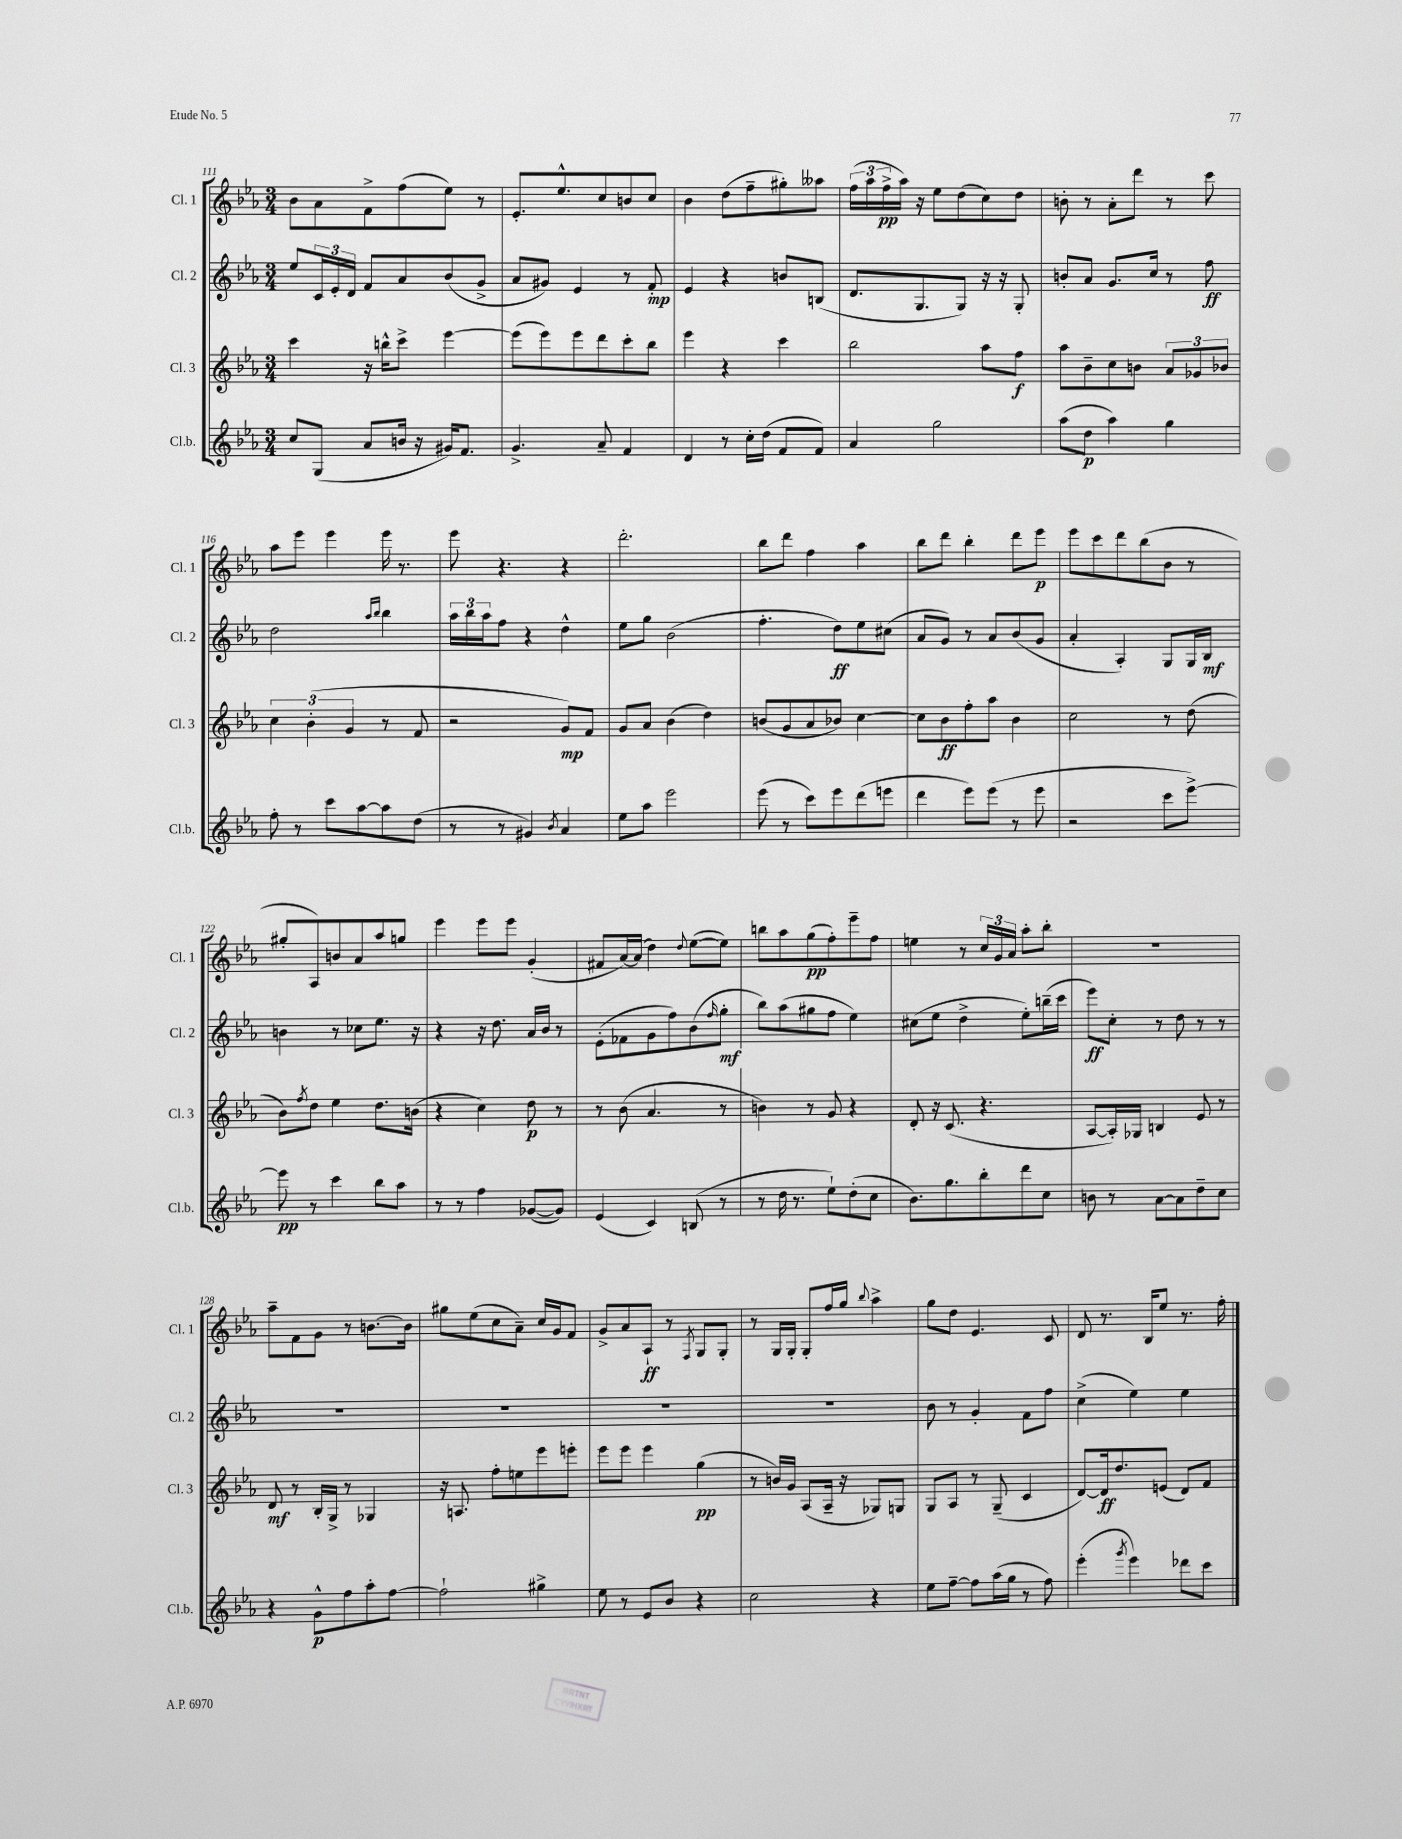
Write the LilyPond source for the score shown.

<<
\new StaffGroup <<
\new Staff = "s0" \with { instrumentName = "Cl. 1" shortInstrumentName = "Cl. 1" } {
    \clef treble \key ees \major \numericTimeSignature \time 3/4
    bes'8 aes'8 f'8-> f''8( ees''8) r8 |
    ees'8.-. ees''8.-^ c''8 b'8 c''8 |
    bes'4 d''8( f''8-- gis''8-.) aeses''8 |
    \tuplet 3/2 { f''16( aes''16 f''16->\pp } aes''16) r16 ees''8 d''8( c''8) d''8 |
    b'8-. r8 aes'8-. d'''8 r8 c'''8 |
    aes''8 ees'''8 ees'''4 ees'''16 r8. |
    ees'''8 r4. r4 |
    d'''2.-. |
    bes''8 d'''8 f''4 aes''4 |
    bes''8 d'''8 bes''4-. d'''8 ees'''8\p |
    ees'''8 c'''8 d'''8 bes''8( bes'8 r8 |
    gis''8-. aes8) b'8 aes'8 aes''8 g''8 |
    ees'''4 ees'''8 ees'''8 g'4-.( |
    fis'8 aes'16~) aes'16( d''4) \appoggiatura { d''8 } ees''8~( ees''8) |
    b''8 aes''8 g''8\pp( f''8-.) ees'''8-- f''8 |
    e''4 r8 \tuplet 3/2 { c''16 g'16 aes'16 } aes''8-. bes''8-. |
    R2. |
    aes''8-- f'8 g'8 r8 b'8.~ b'16 |
    gis''8 ees''8( c''8 aes'8--) c''16 g'16 f'8 |
    g'8-> aes'8 aes8-!\ff r8 \acciaccatura { f8 } g8 g8-. |
    r8 g16 g16-. g8-. f''16 g''16 \appoggiatura { bes''8 } aes''4-> |
    g''8 d''8 ees'4. c'8 |
    d'8 r8. bes16 ees''8 r8. f''16-. \bar "|." |
}
\new Staff = "s1" \with { instrumentName = "Cl. 2" shortInstrumentName = "Cl. 2" } {
    \clef treble \key ees \major \numericTimeSignature \time 3/4
    ees''8 \tuplet 3/2 { c'16 ees'16-. d'16 } f'8 aes'8 bes'8( g'8-> |
    aes'8 gis'8) ees'4 r8 f'8-.\mp |
    ees'4 r4 b'8 b8( |
    d'8. g8. g8) r16 r16 g8-. |
    b'8-. aes'8 g'8. c''16 r8 f''8\ff |
    d''2 \grace { aes''16 bes''16 } bes''4 |
    \tuplet 3/2 { aes''16 bes''16 aes''16 } f''8 r4 d''4-^ |
    ees''8 g''8 bes'2( |
    f''4.-. d''8\ff) ees''8 cis''8( |
    aes'8 g'8) r8 aes'8 bes'8( g'8 |
    aes'4-. aes4-.) g8 g16 bes16\mf |
    b'4 r8 ces''8 ees''8. r16 |
    r4 r16 d''8. aes'16 bes'16 r8 |
    ees'8-.( fes'8 g'8 f''8) bes'8( \grace { f''16 } g''8-.\mf |
    bes''8) aes''8( gis''8 f''8 ees''4) |
    cis''8( ees''8 d''4-> ees''8-.) b''16--( c'''16 |
    ees'''8\ff) c''8-. r8 d''8 r8 r8 |
    R2. |
    R2. |
    R2. |
    R2. |
    bes'8 r8 g'4-. f'8 f''8 |
    c''4->( ees''4) ees''4 \bar "|." |
}
\new Staff = "s2" \with { instrumentName = "Cl. 3" shortInstrumentName = "Cl. 3" } {
    \clef treble \key ees \major \numericTimeSignature \time 3/4
    c'''4 r16 b''16-^ c'''8-> ees'''4~ |
    ees'''8( ees'''8) ees'''8 d'''8 c'''8-. bes''8 |
    ees'''4 r4 c'''4 |
    bes''2 aes''8 f''8\f |
    aes''8 bes'8-- c''8 b'8 \tuplet 3/2 { aes'8 ges'8 bes'8 } |
    \tuplet 3/2 { c''4 bes'4-.( g'4 } r8 f'8 |
    r2 g'8\mp) f'8 |
    g'8 aes'8 bes'4( d''4) |
    b'8( g'8 aes'8 bes'8) c''4~ |
    c''8 bes'8\ff f''8-. aes''8 bes'4 |
    c''2 r8 d''8( |
    bes'8) \acciaccatura { f''8 } d''8 ees''4 d''8. b'16( |
    r4 c''4) d''8\p r8 |
    r8 bes'8( aes'4. r8 |
    b'4) r8 g'8 r4 |
    d'8-. r16 c'8.( r4. |
    aes8~ aes16-.) ges16 b4 ees'8 r8 |
    d'8\mf r8 bes16-. g16-> r8 ges4 |
    r16 a8. f''8-. e''8 ees'''8 e'''8-. |
    ees'''8 ees'''8 ees'''4 g''4\pp( |
    r8 b'16) g'16 aes8( aes16-- r16 ges8) g8 |
    g8 aes8 r8 g8--( c'4 |
    d'8~) d'16\ff d''8. e'8( d'8) f'8 \bar "|." |
}
\new Staff = "s3" \with { instrumentName = "Cl.b." shortInstrumentName = "Cl.b." } {
    \clef treble \key ees \major \numericTimeSignature \time 3/4
    c''8 g8( aes'8 b'16 r16 gis'16) f'8. |
    g'4.-> aes'8-- f'4 |
    d'4 r8 c''16-. d''16( f'8 f'8) |
    aes'4 g''2 |
    aes''8( d''8\p aes''4) g''4 |
    f''8-. r8 c'''8 aes''8~ aes''8 d''8( |
    r8 r8 gis'4) \acciaccatura { bes'8 } aes'4 |
    ees''8 aes''8 ees'''2 |
    ees'''8( r8 c'''8) ees'''8 d'''8( e'''8 |
    d'''4 ees'''8) ees'''8( r8 ees'''8 |
    r2 c'''8 ees'''8~->) |
    ees'''8\pp r8 c'''4 bes''8 aes''8 |
    r8 r8 f''4 ges'8~( ges'8) |
    ees'4( c'4) b8( r8 |
    r8 d''16 r8. ees''8-!) d''8-.( c''8 |
    bes'8.) g''8. bes''8-. d'''8 c''8 |
    b'8 r8 aes'8~ aes'8 d''8-- c''8 |
    r4 g'8-^\p f''8 aes''8-. f''8~ |
    f''2-! gis''4-> |
    ees''8 r8 ees'8 bes'8 r4 |
    c''2 r4 |
    ees''8 f''8~-- f''8 aes''16( g''16 r8 f''8) |
    ees'''4-.( \acciaccatura { g'''8 } ees'''4) des'''8 c'''8 \bar "|." |
}
>>
>>
\layout { \context { \Score currentBarNumber = #111 } }
